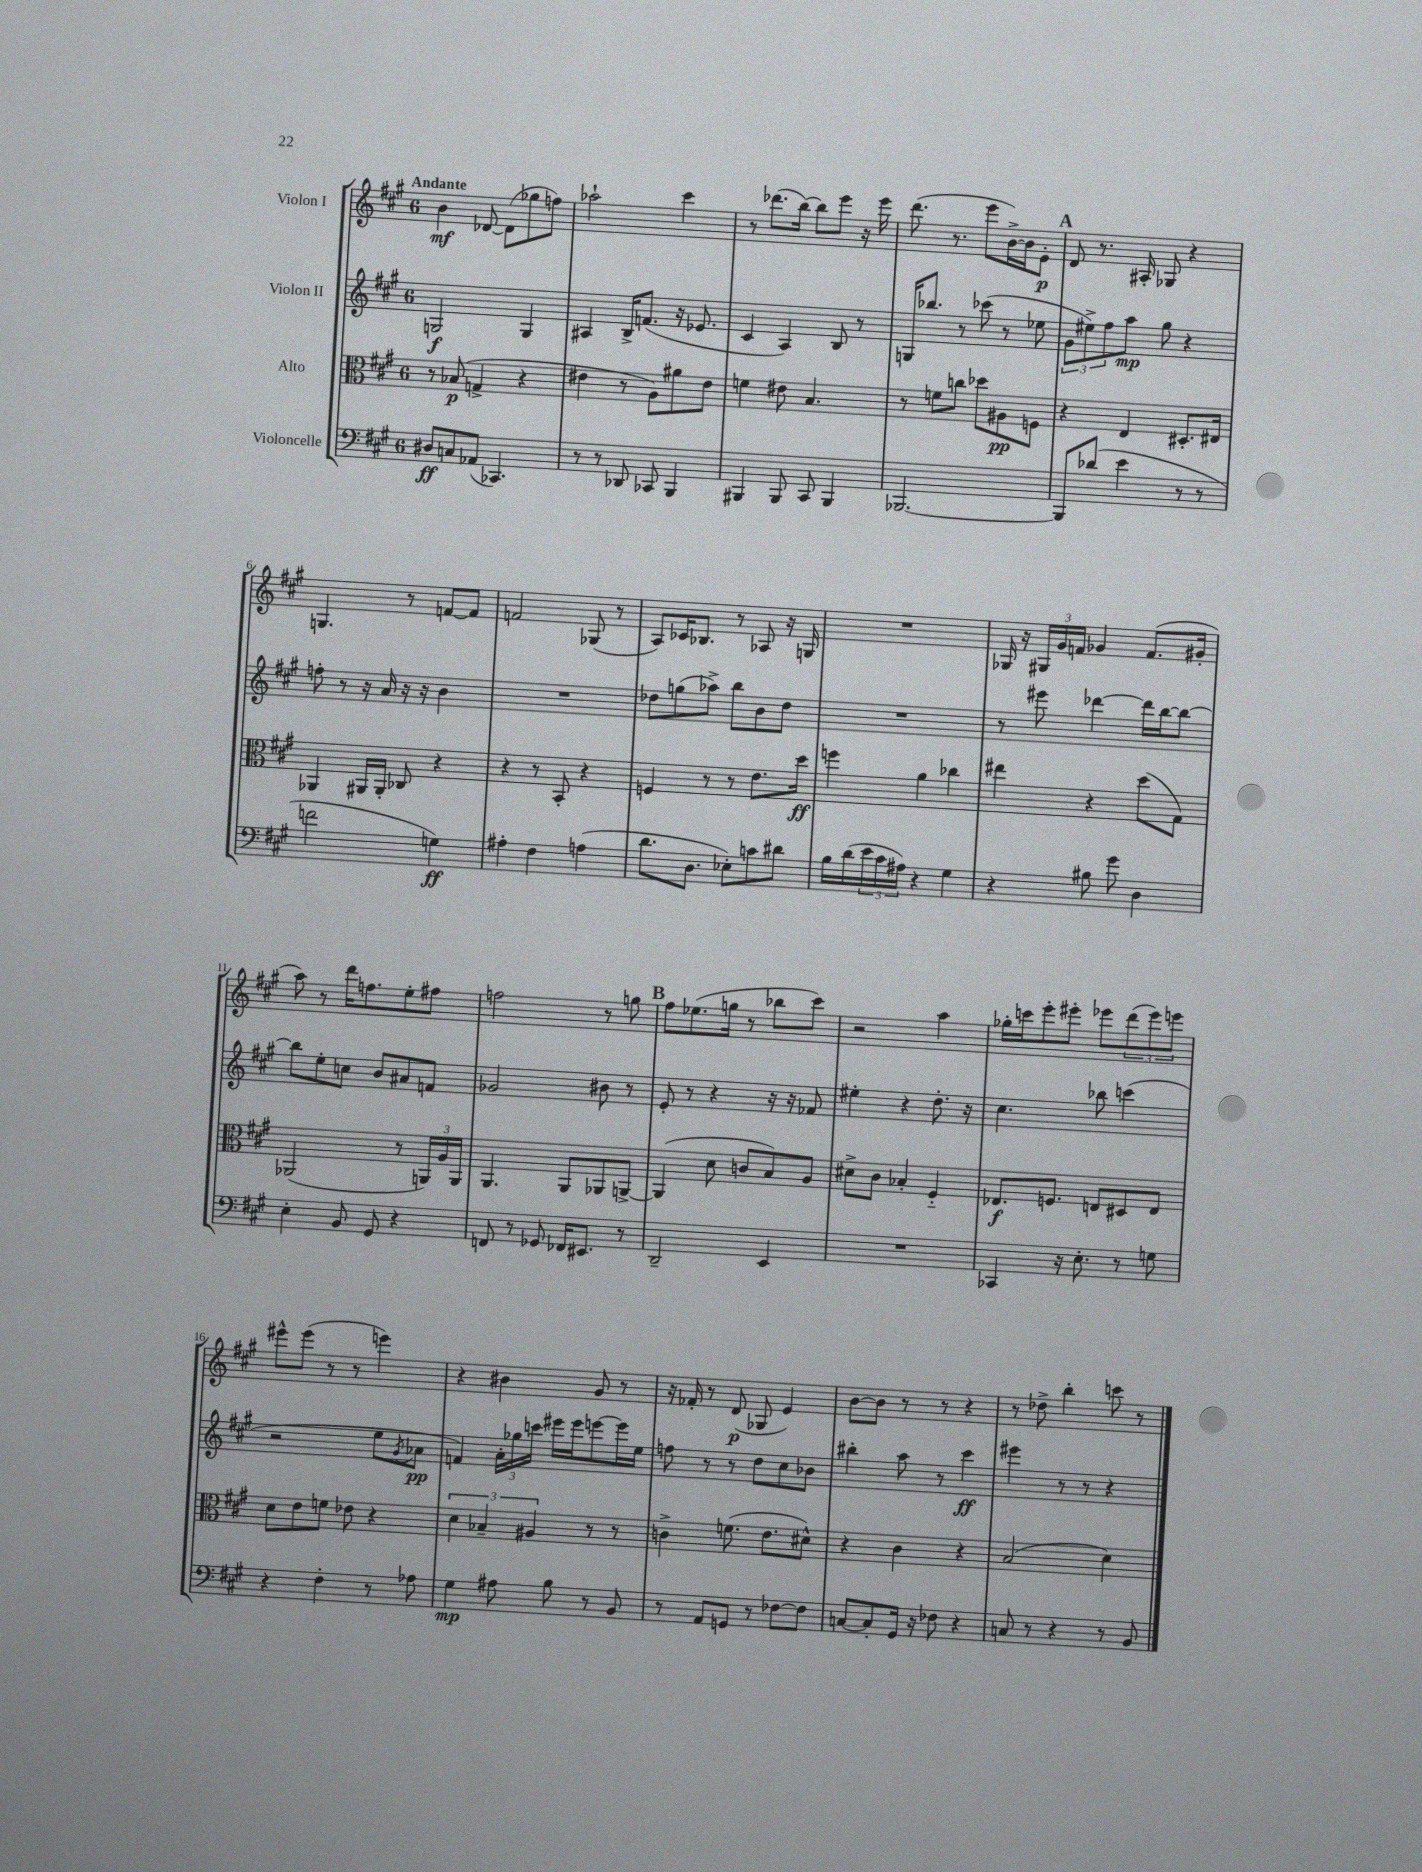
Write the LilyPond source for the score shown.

<<
\new StaffGroup <<
\new Staff = "s0" \with { instrumentName = "Violon I" } {
    \clef treble \key a \major \once \override Staff.TimeSignature.style = #'single-digit \time 6/8 \tempo "Andante"
    b'4\mf des'8~ des'8( ges''8 f''8) |
    aes''2-! cis'''4 |
    r8 des'''8.( b''16~) b''8 e'''8 r16 e'''16 |
    d'''8.( r8. e'''8 b'16~->) b'16 e'8-.\p |
    \mark \markup { \bold "A" } d'8 r8. ais16-. ges8 r4 |
    g4. r8 f'8~ f'8 |
    f'2 ges8( r8 |
    a8) ces'16 bes8. r8 aes8 r16 g16 |
    R2. |
    ges16 r16 \tuplet 3/2 { gis16 gis'16 f'16 } ges'4 f'8.( gis'16-. |
    a''8) r8 d'''16 f''8. e''8-. fis''8 |
    f''2 r8 g''8 |
    \mark \markup { \bold "B" } fis''8 ees''8.( g''16 r8 bes''8 cis'''8) |
    r2 a''4 |
    ges''16-. c'''16 e'''8-. eis'''8-. ees'''8 \tuplet 3/2 { d'''8( ees'''8) e'''8 } |
    eis'''8-^ eis'''8( r8 r8 e'''4) |
    r4 bis'4 gis'8 r8 |
    r16 fes'16-. r8 d'8\p( ges8 e'4) |
    b'8~ b'8 r8 r8 r4 |
    r8 des''8-> b''4-. c'''8 r8 \bar "|." |
}
\new Staff = "s1" \with { instrumentName = "Violon II" } {
    \clef treble \key a \major \once \override Staff.TimeSignature.style = #'single-digit \time 6/8
    g2\f g4 |
    ais4 b16-> f'8.( r16 ees'8. |
    cis'4 a4) b8 r8 |
    g16 bes''8. r8 ces'''8( r8 ees''8 |
    \mark \markup { \bold "A" } \tuplet 3/2 { gis'8 eis''8->) fis''8 } a''8\mp gis''8 r4 |
    f''8-. r8 r16 a'16 r16 r16 b'4 |
    R2. |
    des''8 g''8( aes''8->) b''8 b'8 des''8 |
    R2. |
    r8 eis'''8 des'''4~ des'''16 b''16~ b''8~ |
    b''8 e''8-. c''8 b'8 ais'8 f'8 |
    ges'2 bis'8 r8 |
    \mark \markup { \bold "B" } e'8-. r8 r4 r16 r16 fes'8 |
    eis''4-. r4 d''8.-. r16 |
    cis''4. bes''8 c'''4( |
    r2 e''8 \acciaccatura { gis'8 } aes'8\pp |
    f'4) \tuplet 3/2 { a'16-. ges''16 c'''16 } eis'''16 eis'''16 e'''8~ e'''16 e''16 |
    f''8 r8 r8 d''8 cis''8 bes'8 |
    bis''4-. a''8 r8 cis'''4\ff |
    eis'''4 r8 r8 r4 \bar "|." |
}
\new Staff = "s2" \with { instrumentName = "Alto" } {
    \clef alto \key a \major \once \override Staff.TimeSignature.style = #'single-digit \time 6/8
    r8 bes8\p( g4-> r4 |
    eis'4 r8 a8) ais'8 eis'8 |
    f'4 eis'8 b4. |
    r8 f'8 c''8 des''8 ais8\pp f8 |
    \mark \markup { \bold "A" } r4 e4 dis8.-. eis16 |
    aes,4 ais,16 ais,16-. ces8 r4 |
    r4 r8 b,8-. r4 |
    f4 r8 r8 e'8. d''16\ff |
    f''4 a'4 ces''4 |
    eis''4 r4 d''8( gis8) |
    aes,2( r8 \tuplet 3/2 { a,16) a16 a,16 } |
    a,4. a,8 aes,8 a,8~-> |
    \mark \markup { \bold "B" } a,4( d'8 c'8 b8) a8 |
    dis'8-> cis'8 bes4-. fis4-_ |
    ees8.\f f8. e8 dis8 e8 |
    d'8 e'8 f'8 ees'8 r4 |
    \tuplet 3/2 { d'4 bes4-- ais4 } r8 r8 |
    c'4-> f'8.( e'8. dis'8-^) |
    r4 cis'4 r4 |
    b2( d'4) \bar "|." |
}
\new Staff = "s3" \with { instrumentName = "Violoncelle" } {
    \clef bass \key a \major \once \override Staff.TimeSignature.style = #'single-digit \time 6/8
    dis8\ff c8 aes,8( ces,4.) |
    r8 r8 des,8 ces,8 b,,4 |
    bis,,4 bis,,8 cis,8 bis,,4 |
    bes,,2.~ |
    \mark \markup { \bold "A" } bes,,8 des'8( e'4 r8 r8 |
    f'2 g4\ff) |
    ais4-. fis4 a4( |
    d'8. d8. ees8-.) c'8 dis'8 |
    b16 d'16( \tuplet 3/2 { e'16 cis'16 ais16) } r4 gis4 |
    r4 bis8 gis'8 d4 |
    e4-. b,8 gis,8 r4 |
    f,8 r8 ges,8 fes,16 eis,8. r8 |
    \mark \markup { \bold "B" } d,2-- e,4 |
    R2. |
    ces,4 r16 e8.-. r8 g8 |
    r4 fis4-. r8 aes8 |
    gis4\mp ais8 b8 r8 b,8 |
    r8 a,8 g,8 r8 fes8~ fes8 |
    c8~ c8-. gis,16 r16 fes8 r4 |
    c8 r8 r4 r8 b,8 \bar "|." |
}
>>
>>
